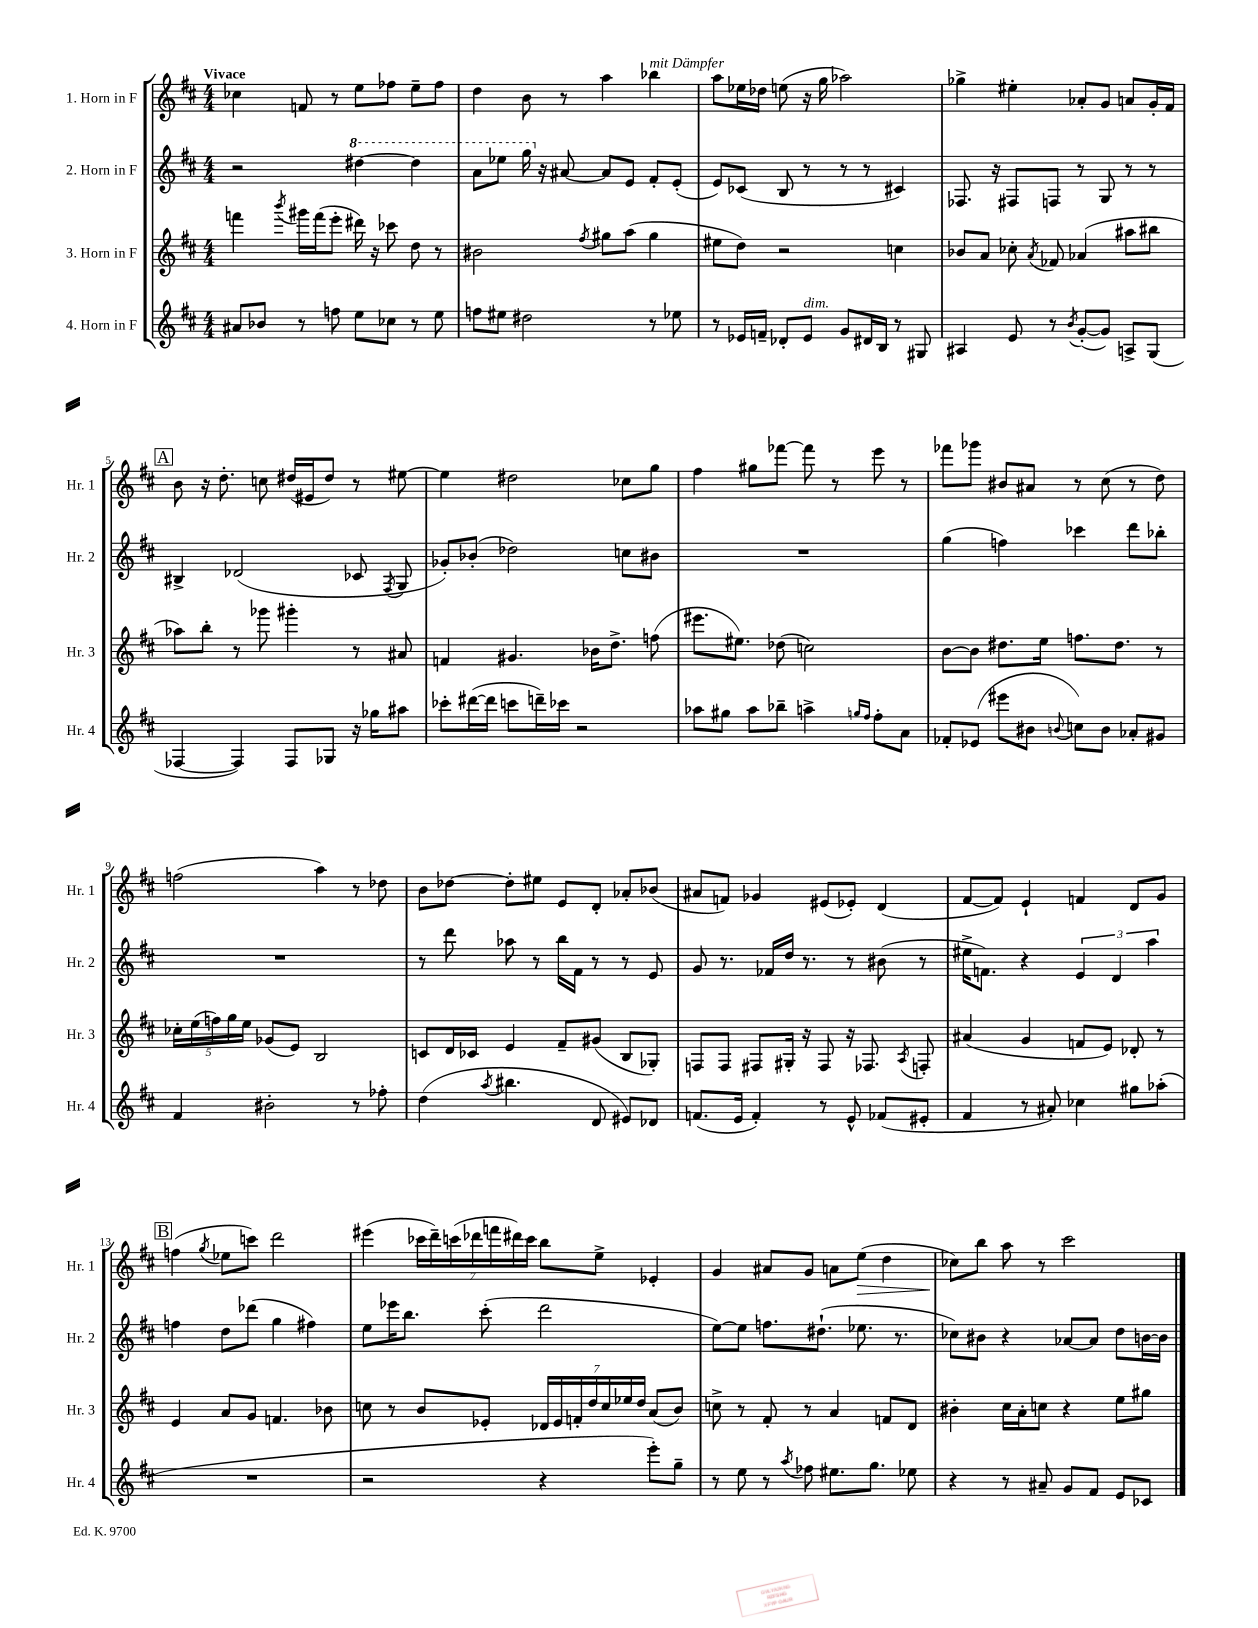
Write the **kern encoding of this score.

**kern	**kern	**kern	**kern
*staff4	*staff3	*staff2	*staff1
*clefG2	*clefG2	*clefG2	*clefG2
*k[f#c#]	*k[f#c#]	*k[f#c#]	*k[f#c#]
*M4/4	*M4/4	*M4/4	*M4/4
8a#	4fff	2r	4cc-
8b-	.	.	.
.	8qbbb	.	.
8r	16ggg#	.	8f
.	(16fff	.	.
8ff	8eee'	.	8r
8ee	16ddd#)	[4ddd#	8ee
.	16r	.	.
8cc-	8ccc-	.	8ff-
8r	8dd	4ddd#]	8ee~
8ee	8r	.	8ff-
=	=	=	=
8ff	2b#	8aa	4dd
8ee#	.	8eee-	.
2dd#	.	16ggg	8b
.	.	16r	.
.	.	[8a#	8r
.	8qff#	.	.
.	8gg#	8a#]	4aa
.	(8aa	8e	.
8r	4gg#	8f#'	4bb-
8ee-	.	(8e'	.
=	=	=	=
8r	8ee#	8e)	8aa
16e-	8dd)	(8c-	16ee-
16f~	.	.	16dd-
8d-'	2r	8B	(8ee
8e-	.	8r	16r
.	.	.	16gg
8g	.	8r	2aa-)
16d#	.	8r	.
16B	.	.	.
8r	4cc	4c#)	.
8G#	.	.	.
=	=	=	=
4A#	8b-	8.F-	4gg-^
.	8a	.	.
.	.	16r	.
8e	8cc-'	8F#	4ee#'
.	8qa	.	.
8r	8f-	8F	.
8qb	.	.	.
([8g'	(4a-	8r	8a-'
8g])	.	8G	8g
8A^	8aa#	8r	8a
(8G	8bb#	8r	16g'
.	.	.	16f#
=	=	=	=
[4F-	8aa-)	4B#^	8b
.	8bb'	.	16r
.	.	.	8.dd'
4F-])	8r	(2d-	.
.	8ggg-	.	8cc
8F-	4ggg#'	.	(16dd#
.	.	.	16e#
8G-	.	.	8dd#)
16r	8r	8c-	8r
16gg-	.	.	.
.	.	8qF#	.
8aa#	8a#	8G	[8ee#
=	=	=	=
8ccc-'	4f	8g-')	4ee#]
([16ddd#	.	(8b-'	.
16ddd#]	.	.	.
8ccc	4.g#	2dd-)	2dd#
16ddd~)	.	.	.
16ccc-	.	.	.
2r	.	.	.
.	16b-	.	.
.	8.dd^	.	.
.	.	8cc	8cc-
.	(8ff	8b#	8gg
=	=	=	=
8aa-	8.eee#	1r	4ff#
8gg#	.	.	.
.	8.ee#)	.	.
8aa-	.	.	8gg#
8bb-~	(8dd-	.	[8fff-
4aa^	2cc)	.	8fff-]
.	.	.	8r
16qqgg	.	.	.
16qqff#	.	.	.
8ff#'	.	.	8eee
8a	.	.	8r
=	=	=	=
8f-'	[8b	(4gg	8fff-
(8e-	8b]	.	8ggg-
8eee#	8.dd#	4ff)	8b#
8b#	.	.	8a#
.	16ee	.	.
8qqb	.	.	.
8cc)	8.ff	4ccc-	8r
8b	.	.	(8cc#
.	8.dd#	.	.
8a-'	.	8ddd	8r
8g#	8r	8bb-'	8dd)
=	=	=	=
4f#	20cc-'	1r	(2ff
.	(20ee	.	.
.	20ff)	.	.
.	20gg	.	.
.	20ee	.	.
2b#'	(8g-	.	.
.	8e)	.	.
.	2B	.	4aa)
8r	.	.	8r
8ff-'	.	.	8dd-
=	=	=	=
(4dd	8c	8r	8b
.	16d	8ddd	[8dd-
.	16c-	.	.
8qaa	.	.	.
4.bb#	4e	8aa-	8dd-']
.	.	8r	8ee#
.	8f#~	16bb	8e
.	.	16f#	.
8d	(8g#	8r	8d'
8e#)	8B	8r	8a-'
8d-	8G-')	8e	(8b-
=	=	=	=
(8.f	8F	8g	8a#
.	8F	8.r	8f)
16e	.	.	.
4f')	8F#	.	4g-
.	.	16f-	.
.	16G#'	16dd	.
.	16r	8.r	.
8r	8F#	.	(8e#
8e^^	16r	8r	8e-')
.	8.F-	.	.
(8f-	.	(8b#	(4d
.	8qA	.	.
8e#'	8F'	8r	.
=	=	=	=
4f#	(4a#	16ee#^	[8f#
.	.	8.f)	.
.	.	.	8f#])
8r	4g	4r	4e`
8a#')	.	.	.
4cc-	8f	6e	4f
.	8e)	.	.
.	.	6d	.
8gg#	8d-'	.	8d
.	.	6aa	.
(8aa-'	8r	.	8g
=	=	=	=
1r	4e	4ff	(4ff
.	.	.	8qgg
.	8a	8dd	8ee-
.	8g	(8ddd-	8ccc)
.	4.f	4gg	2ddd
.	.	4ff#)	.
.	8b-	.	.
=	=	=	=
2r	8cc	8ee	(4eee#
.	8r	16eee-	.
.	.	8.bb	.
.	8b	.	28ccc-
.	.	.	28ddd~)
.	.	.	(28ccc
.	.	.	28ddd-
.	8e-'	(8ccc#'	.
.	.	.	28fff
.	.	.	28ddd#)
.	.	.	28ccc
4r	28d-	2ddd	8bb
.	28e-	.	.
.	28f'	.	.
.	28dd	.	.
.	.	.	8ee^
.	28cc	.	.
.	28ee-	.	.
.	28dd	.	.
8eee')	(8a	.	4e-'
8gg~	8b)	.	.
=	=	=	=
8r	8cc^	[8ee)	4g
8ee	8r	8ee]	.
8r	8f#'	8.ff	8a#
8qaa	.	.	.
8ff-	8r	.	8g
.	.	(8.dd#`	.
8.ee#	4a	.	8a
.	.	8.ee-	(8ee
8.gg	.	.	.
.	8f	.	4dd
.	.	8.r	.
8ee-	8d	.	.
=	=	=	=
4r	4b#'	8cc-)	8cc-)
.	.	8b#	8bb
8r	16cc#	4r	8aa
.	16a'	.	.
8a#~	8cc	.	8r
8g	4r	[8a-	2ccc#
8f#	.	8a-]	.
8e	8ee	8dd	.
8c-	8gg#	[16b	.
.	.	16b]	.
==	==	==	==
*-	*-	*-	*-
